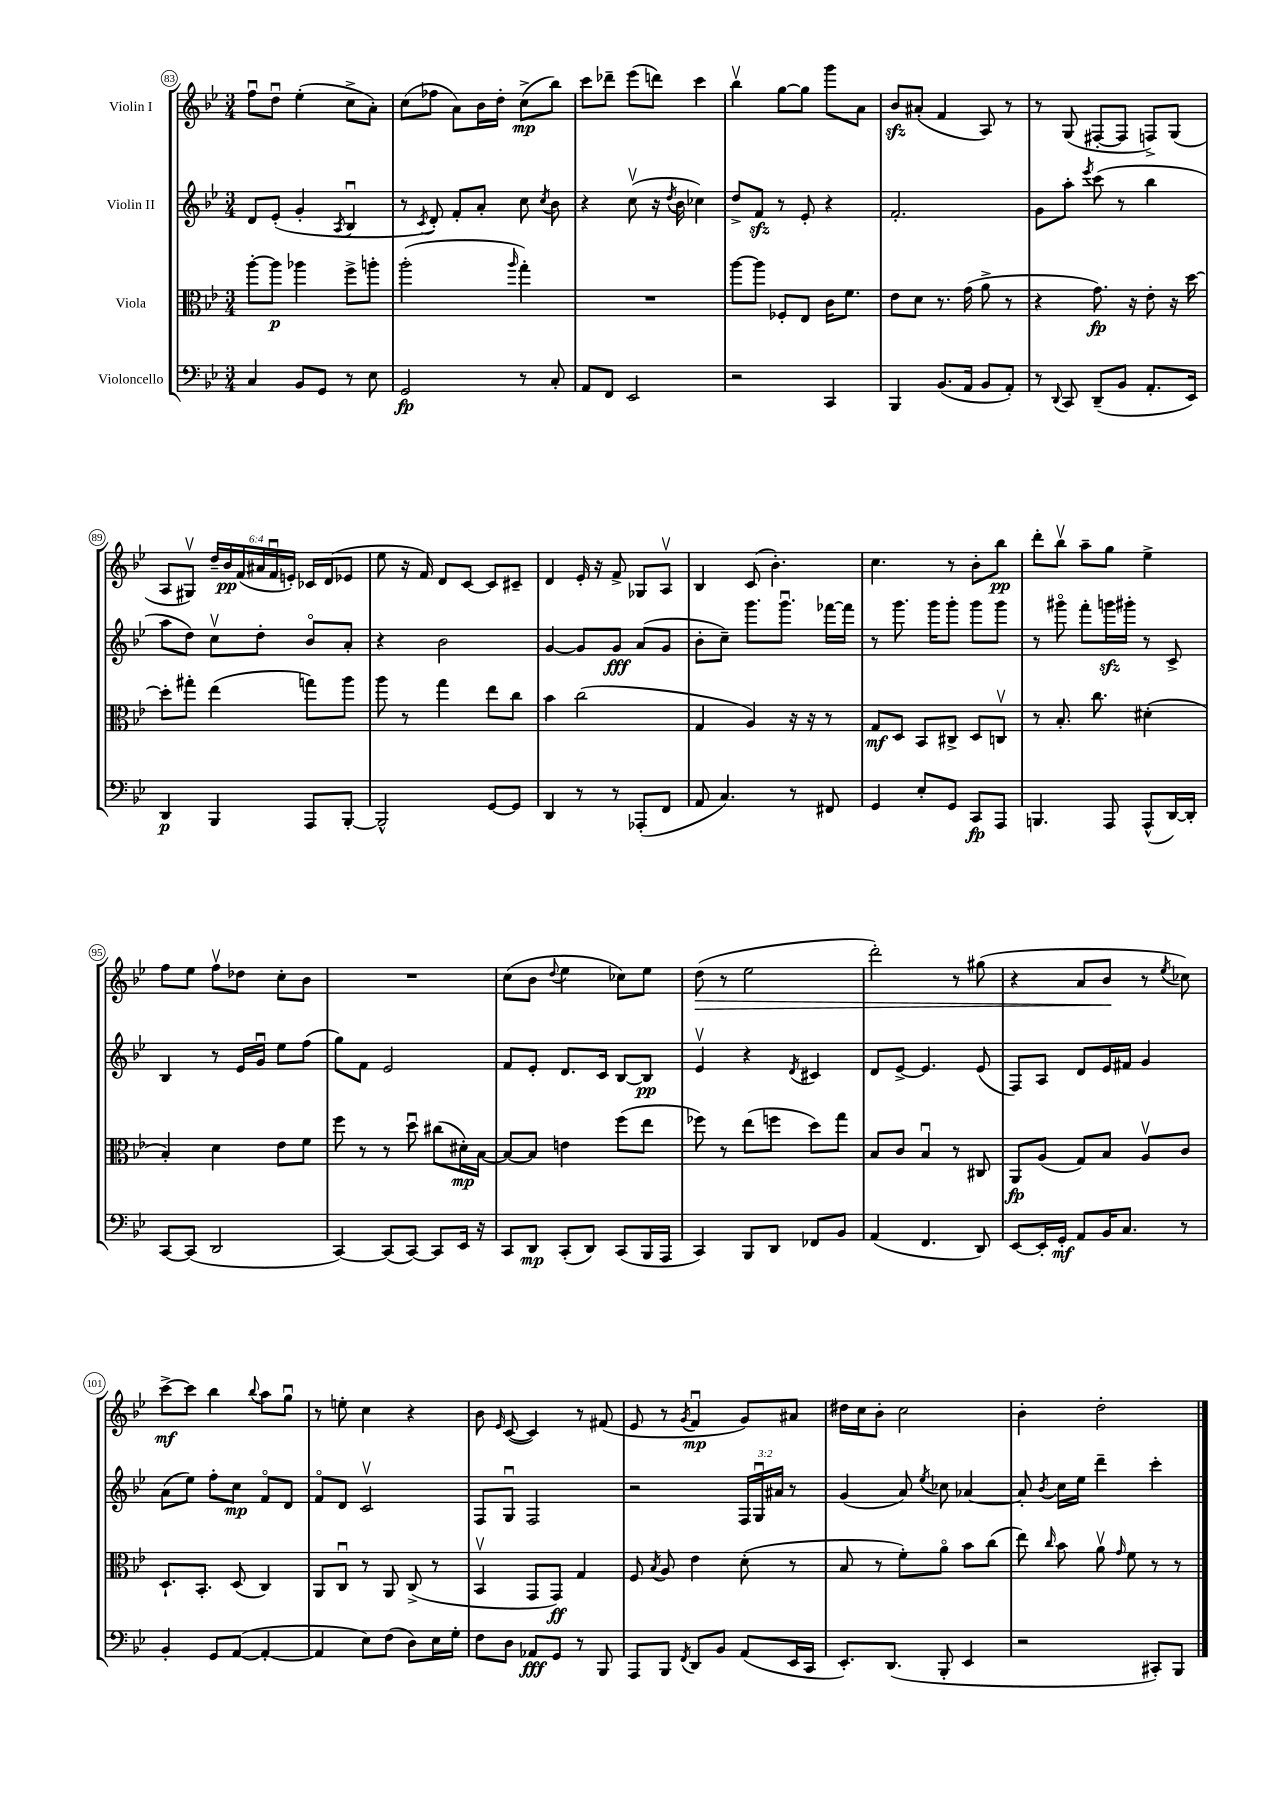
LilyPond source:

<<
\new StaffGroup <<
\new Staff = "s0" \with { instrumentName = "Violin I" } {
    \clef treble \key bes \major \numericTimeSignature \time 3/4 \override Staff.TupletNumber.text = #tuplet-number::calc-fraction-text
    \autoBeamOff f''8[\downbow d''8]\downbow ees''4-.( c''8[-> a'8]-.) |
    c''8[( fes''8] a'8[) bes'16 d''16]-. c''8[->\mp( bes''8]) |
    c'''8[ des'''8]-- ees'''8[( d'''8]) c'''4 |
    bes''4\upbow g''8[~ g''8] g'''8[ a'8] |
    bes'8[\sfz ais'8]-.( f'4 a8) r8 |
    r8 g8( fis8[~-. fis8] f8[->) g8]( |
    a8[ gis8]\upbow) \tuplet 6/4 { d''16[-- bes'16\pp f'16( ais'16 f'16\downbow e'16]-.) } ces'16[ d'16( ees'8] |
    ees''8 r16 f'16) d'8[ c'8]~ c'8[ cis'8]-- |
    d'4 ees'16-. r16 f'8-> ges8[ a8]\upbow |
    bes4 c'8( bes'4.-.) |
    c''4. r8 bes'8[-. bes''8]\pp |
    d'''8[-. bes''8]\upbow a''8[-- g''8] ees''4-> |
    f''8[ ees''8] f''8[\upbow des''8] c''8[-. bes'8] |
    R2. |
    c''8[( bes'8] \appoggiatura { d''8 } ees''4 ces''8[) ees''8] |
    d''8\>( r8 ees''2 |
    d'''2-.) r8 gis''8( |
    r4 a'8[ bes'8]\! r8 \acciaccatura { ees''8 } ces''8) |
    c'''8[~->\mf c'''8] bes''4 \appoggiatura { bes''8 } a''8[ g''8]\downbow |
    r8 e''8-. c''4 r4 |
    bes'8 \grace { ees'16 } c'8~( c'4) r8 fis'8( |
    ees'8 r8 \acciaccatura { g'8 } f'4\downbow\mp g'8[) ais'8] |
    dis''16[ c''16 bes'8]-. c''2 |
    bes'4-. d''2-. \bar "|." |
}
\new Staff = "s1" \with { instrumentName = "Violin II" } {
    \clef treble \key bes \major \numericTimeSignature \time 3/4 \override Staff.TupletNumber.text = #tuplet-number::calc-fraction-text
    \autoBeamOff d'8[ ees'8]-.( g'4-. \acciaccatura { a8 } bes4\downbow |
    r8 \acciaccatura { c'8 } d'8-.) f'8[-. a'8]-. c''8 \acciaccatura { c''8 } bes'8 |
    r4 c''8\upbow( r16 \acciaccatura { d''8 } bes'16 ces''4) |
    d''8[-> f'8]\sfz r8 ees'8-. r4 |
    f'2.-. |
    g'8[ a''8]-. \acciaccatura { ees'''8 } c'''8( r8 bes''4 |
    a''8[ d''8]) c''8[\upbow d''8]-. bes'8[\flageolet a'8]-. |
    r4 bes'2 |
    g'4~ g'8[ g'8]\fff a'8[( g'8] |
    bes'8[-. c''8]--) g'''8.[ g'''8.]\downbow fes'''16[~ fes'''16] |
    r8 g'''8. g'''16[ g'''8]-. g'''8[ g'''8] |
    r8 gis'''8\flageolet f'''8[-. g'''16\sfz gis'''16]-. r8 c'8-> |
    bes4 r8 ees'16[ g'16]\downbow ees''8[ f''8]( |
    g''8[) f'8] ees'2 |
    f'8[ ees'8]-. d'8.[ c'16] bes8[~ bes8]\pp |
    ees'4\upbow r4 \acciaccatura { d'8 } cis'4 |
    d'8[ ees'8]~-> ees'4. ees'8( |
    f8[) a8] d'8[ ees'16 fis'16] g'4 |
    a'8[( ees''8]) f''8[-. c''8]\mp f'8[\flageolet d'8] |
    f'8[\flageolet d'8] c'2\upbow |
    f8[ g8]\downbow f2 |
    r2 \tuplet 3/2 { f16[ g16\downbow ais'16] } r8 |
    g'4( a'8) \acciaccatura { ees''8 } ces''8 aes'4~ |
    aes'8-. \acciaccatura { bes'8 } c''16[ ees''16] d'''4-- c'''4-. \bar "|." |
}
\new Staff = "s2" \with { instrumentName = "Viola" } {
    \clef alto \key bes \major \numericTimeSignature \time 3/4
    \autoBeamOff a''8[~-. a''8]\p aes''4 f''8[-> a''8]-. |
    a''2-.( \grace { a''16 } g''4-.) |
    R2. |
    a''8[~ a''8] fes8[-. ees8] c'16[ f'8.] |
    ees'8[ d'8] r8. g'16( a'8-> r8 |
    r4 g'8.\fp) r16 ees'8-. r16 d''16~ |
    d''8[-. gis''8]-. ees''4( g''8[) a''8] |
    a''8 r8 g''4 ees''8[ c''8] |
    bes'4 c''2( |
    g4 a4) r16 r16 r8 |
    g8[\mf d8] bes,8[ cis8]-> d8[ c8]\upbow |
    r8 bes8.-. c''8. dis'4-.( |
    bes4-.) d'4 ees'8[ f'8] |
    f''8 r8 r8 d''8\downbow cis''8[( dis'16-.\mp) bes16]~ |
    bes8[~ bes8] e'4 f''8[( ees''8] |
    fes''8) r8 ees''8[( f''8] d''8[) g''8] |
    bes8[ c'8] bes4\downbow r8 cis8 |
    a,8[\fp a8]( g8[) bes8] a8[\upbow c'8] |
    d8.[-! bes,8.]-. d8( c4) |
    a,8[ c8]\downbow r8 a,8 c8->( r8 |
    bes,4\upbow g,8[ g,8]\ff) g4 |
    f8 \acciaccatura { bes8 } a8 ees'4 d'8-.( r8 |
    bes8 r8 f'8[-.) a'8]\flageolet bes'8[ c''8]( |
    ees''8) \grace { c''16 } bes'8 a'8\upbow \grace { g'16 } f'8 r8 r8 \bar "|." |
}
\new Staff = "s3" \with { instrumentName = "Violoncello" } {
    \clef bass \key bes \major \numericTimeSignature \time 3/4
    \autoBeamOff c4 bes,8[ g,8] r8 ees8 |
    g,2\fp r8 c8-. |
    a,8[ f,8] ees,2 |
    r2 c,4 |
    bes,,4 bes,8.[( a,16] bes,8[ a,8]-.) |
    r8 \appoggiatura { d,8 } c,8 d,8[--( bes,8] a,8.[-. ees,16]) |
    d,4\p bes,,4 a,,8[ bes,,8]~-. |
    bes,,2-^ g,8[~ g,8] |
    d,4 r8 r8 aes,,8[-.( f,8] |
    a,8 c4.) r8 fis,8 |
    g,4 ees8[-. g,8] c,8[\fp a,,8] |
    b,,4. a,,8 a,,8[-^( d,16~) d,16]-. |
    c,8[~ c,8]( d,2 |
    c,4~) c,8[( c,8]~) c,8[ ees,16] r16 |
    c,8[ d,8]\mp c,8[-.( d,8]) c,8[( bes,,16 a,,16] |
    c,4) bes,,8[ d,8] fes,8[ bes,8] |
    a,4( f,4. d,8) |
    ees,8[~ ees,16-. g,16]-.\mf a,8[ bes,16 c8.] r8 |
    bes,4-. g,8[ a,8]~( a,4~-. |
    a,4 ees8[) f8]( d8[) ees16 g16]-. |
    f8[ d8] aes,8[\fff g,8] r8 bes,,8 |
    a,,8[ bes,,8] \acciaccatura { f,8 } d,8[ bes,8] a,8[( ees,16 c,16] |
    ees,8.[-.) d,8.]( bes,,8-. ees,4 |
    r2 cis,8[-.) bes,,8] \bar "|." |
}
>>
>>
\layout { \context { \Score currentBarNumber = #83 \override BarNumber.stencil = #(make-stencil-circler 0.1 0.3 ly:text-interface::print) } }
